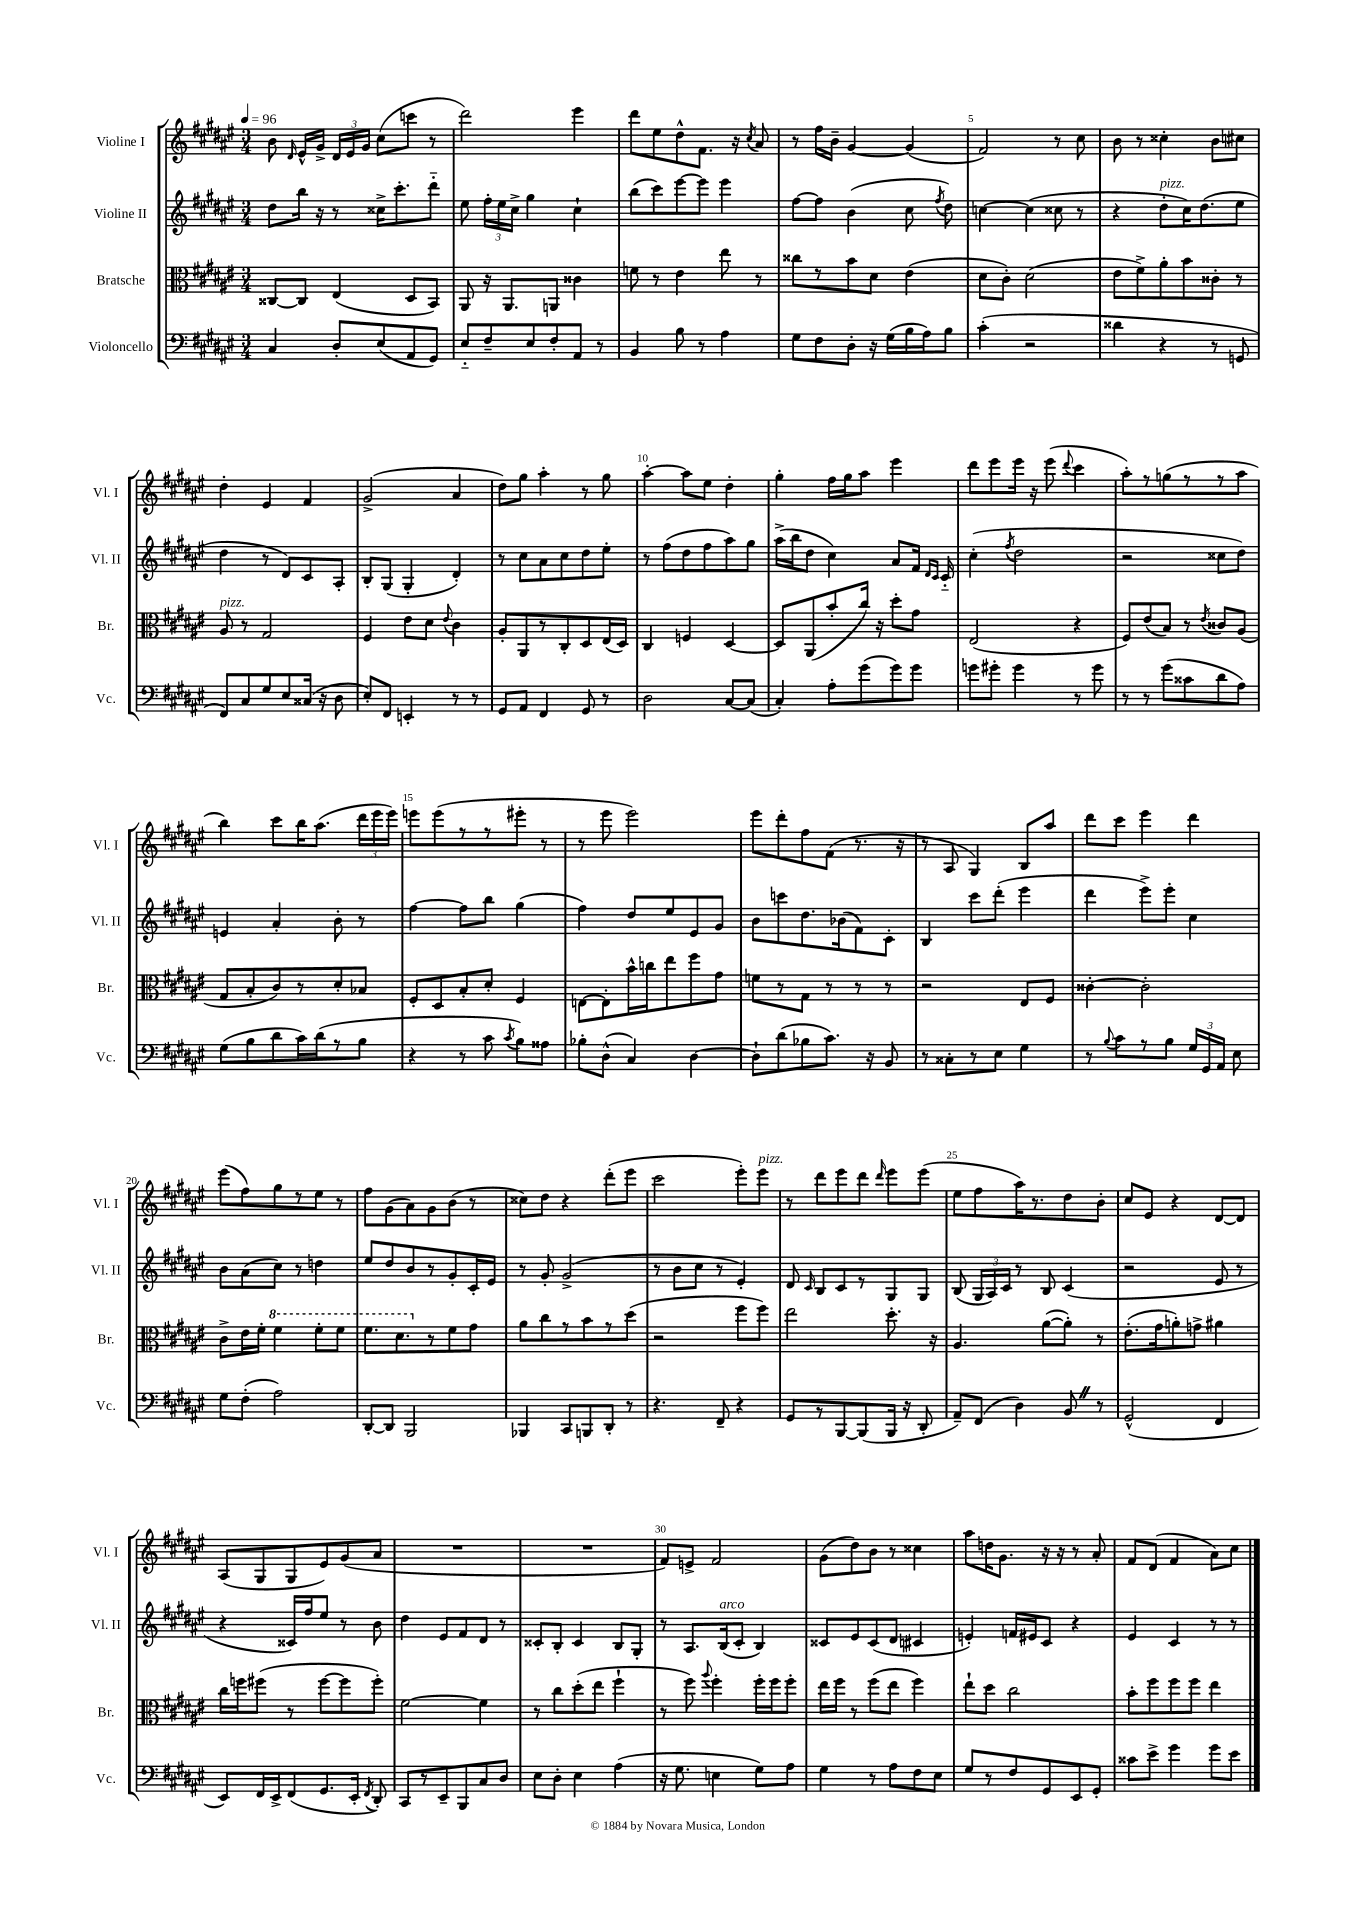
<<
\new StaffGroup <<
\new Staff = "s0" \with { instrumentName = "Violine I" shortInstrumentName = "Vl. I" } {
    \clef treble \key fis \major \numericTimeSignature \time 3/4 \tempo 4 = 96
    \autoBeamOff b'8 \grace { dis'16 } eis'16[-^ gis'16]-> \tuplet 3/2 { dis'16[ eis'16 gis'16] } cis''8[( c'''8] r8 |
    dis'''2) eis'''4 |
    dis'''8[ eis''8 dis''8-^ fis'8.] r16 \acciaccatura { cis''8 } ais'8 |
    r8 fis''16[ b'16]-- gis'4~ gis'4( |
    fis'2) r8 cis''8 |
    b'8 r8 cisis''4-. b'8[ cis''8] |
    dis''4-. eis'4 fis'4 |
    gis'2->( ais'4 |
    dis''8[) gis''8] ais''4-. r8 gis''8 |
    ais''4~-. ais''8[ eis''8] dis''4-. |
    gis''4-. fis''16[ gis''16 ais''8] eis'''4 |
    dis'''8[ eis'''8 eis'''16] r16 eis'''8( \appoggiatura { dis'''8 } cis'''4 |
    ais''8[-.) r8 g''8( r8 r8 ais''8] |
    b''4) cis'''8[ b''16 ais''8.]( \tuplet 3/2 { dis'''16[ eis'''16 eis'''16]) } |
    e'''8[ e'''8( r8 r8 eis'''8]-. r8 |
    r8 eis'''8 eis'''2) |
    eis'''8[ dis'''8-. fis''8 fis'8]( r8. r16 |
    r8 ais8 gis4) b8[ ais''8] |
    dis'''8[ cis'''8] eis'''4 dis'''4 |
    eis'''8[( fis''8) gis''8 r8 eis''8] r8 |
    fis''8[ gis'8( ais'8) gis'8 b'8]( r8 |
    cisis''8[) dis''8] r4 dis'''8[-.( eis'''8] |
    cis'''2 eis'''8[-.) eis'''8]^\markup { \italic "pizz." } |
    r8 dis'''8[ eis'''8 dis'''8] \grace { dis'''16 } eis'''8[ eis'''8]( |
    eis''8[ fis''8 ais''16) r8. dis''8 b'8]-. |
    cis''8[ eis'8] r4 dis'8[~ dis'8] |
    ais8[( gis8 gis8 eis'8) gis'8( ais'8] |
    R2. |
    R2. |
    fis'8[) e'8]-> fis'2 |
    gis'8[( dis''8) b'8] r8 cisis''4 |
    ais''8[ d''16 gis'8.] r16 r16 r8 ais'8-. |
    fis'8[ dis'8]( fis'4 ais'8[) cis''8] \bar "|." |
}
\new Staff = "s1" \with { instrumentName = "Violine II" shortInstrumentName = "Vl. II" } {
    \clef treble \key fis \major \numericTimeSignature \time 3/4
    \autoBeamOff dis''8[ b''16] r16 r8 cisis''16[-> cis'''8.-. dis'''8]-_ |
    eis''8 \tuplet 3/2 { fis''16[-. eis''16 cis''16]-> } gis''4 cis''4-! |
    b''8[( cis'''8) eis'''8~ eis'''8] eis'''4 |
    fis''8[~ fis''8] b'4( cis''8 \acciaccatura { fis''8 } dis''8) |
    c''4~ c''4( cisis''8 r8 |
    r4 dis''8[-.^\markup { \italic "pizz." } cis''16) dis''8.( eis''8] |
    dis''4 r8 dis'8[) cis'8 ais8]-. |
    b8[-. gis8]( gis4-. dis'4-.) |
    r8 cis''8[ ais'8 cis''8 dis''8 eis''8]-. |
    r8 fis''8[( dis''8 fis''8 ais''8) gis''8] |
    ais''16[->( b''16 dis''8] cis''4) ais'8[ fis'16] \grace { dis'16[ cis'16] } cis'16-_ |
    cis''4-.( \acciaccatura { fis''8 } dis''2 |
    r2 cisis''8[ dis''8]) |
    e'4 ais'4-. b'8-. r8 |
    fis''4~ fis''8[ b''8] gis''4( |
    fis''4) dis''8[ eis''8 eis'8 gis'8] |
    b'8[ c'''8 dis''8. bes'16( fis'8) cis'8]-. |
    b4 cis'''8[ dis'''8]-.( eis'''4 |
    dis'''4 eis'''8[->) eis'''8]-. cis''4 |
    b'8[ ais'8( cis''8]) r8 d''4 |
    eis''8[ dis''8 b'8 r8 gis'8-. cis'16-. eis'16] |
    r8 gis'8-. gis'2->( |
    r8 b'8[ cis''8] r8 eis'4-.) |
    dis'8 \grace { cis'16 } b8[ cis'8 r8 gis8 gis8] |
    b8( \tuplet 3/2 { gis16[ ais16) cis'16] } r8 b8 cis'4( |
    r2 eis'8 r8 |
    r4 cisis'16[) fis''16 eis''8] r8 b'8 |
    dis''4 eis'8[ fis'8 dis'8] r8 |
    cisis'8[-. b8]-. cisis'4 b8[ gis8]-. |
    r8 ais8.[ b16^\markup { \italic "arco" }( cis'8]-. b4) |
    cisis'8[ eis'8 cisis'8( dis'8] cis'4 |
    e'4-.) f'16[ eis'16 cis'8] r4 |
    eis'4 cis'4 r8 r8 \bar "|." |
}
\new Staff = "s2" \with { instrumentName = "Bratsche" shortInstrumentName = "Br." } {
    \clef alto \key fis \major \numericTimeSignature \time 3/4
    \autoBeamOff cisis8[~ cisis8] eis4( dis8[ b,8]) |
    ais,8 r16 ais,8.[ a,8] cisis'4 |
    f'8 r8 eis'4 eis''8 r8 |
    cisis''8[ r8 b'8 dis'8] eis'4( |
    dis'8[ cis'8]-.) dis'2( |
    eis'8[ fis'8->) ais'8-. b'8 cisis'8]-. r8 |
    ais8^\markup { \italic "pizz." } r8 gis2 |
    fis4 eis'8[ dis'8] \appoggiatura { eis'8 } cis'4 |
    ais8[-. ais,8 r8 cis8-. dis8 eis16( dis16]) |
    cis4 f4 dis4~ |
    dis8[ ais,8( b'8-. cis''16]) r16 dis''8[-. gis'8] |
    eis2( r4 |
    fis8[) eis'8( b8]) r8 \acciaccatura { eis'8 } cisis'8[ ais8]( |
    gis8[ b8-. cis'8) r8 dis'8-. bes8] |
    fis8[-. dis8 b8-. dis'8]-. fis4 |
    e8[~ e8-. b'16-^ c''16 eis''8 fis''8 gis'8] |
    f'8[ r8 gis8] r8 r8 r8 |
    r2 eis8[ fis8] |
    cisis'4~-. cisis'2-. |
    cis'8[-> eis'16 fis'16]-. \ottava #1 fis''4 fis''8[-. fis''8] |
    fis''8.[ dis''8. \ottava #0 r8 fis'8 gis'8] |
    ais'8[ cis''8 r8 b'8 r8 dis''8]( |
    r2 fis''8[ fis''8]) |
    eis''2 dis''8.-. r16 |
    ais4. ais'8[~( ais'8]-.) r8 |
    eis'8.[-.( gis'16 a'8-.) g'8]-> ais'4 |
    cis''16[ f''16 fis''8]( r8 fis''8[~ fis''8 fis''8]-.) |
    fis'2~ fis'4 |
    r8 cis''8[ dis''8-.( eis''8] fis''4-! |
    r8 fis''8) \appoggiatura { ais''8 } fis''4-. fis''16[-. fis''16 fis''8]-. |
    eis''16[ fis''16] r8 fis''8[( eis''8] fis''4) |
    eis''8[-! dis''8] cis''2 |
    b'8[-. fis''8 fis''8 fis''8] eis''4 \bar "|." |
}
\new Staff = "s3" \with { instrumentName = "Violoncello" shortInstrumentName = "Vc." } {
    \clef bass \key fis \major \numericTimeSignature \time 3/4
    \autoBeamOff cis4 dis8[-. eis8( ais,8 gis,8]) |
    eis8[-_ fis8-- eis8 fis8-. ais,8] r8 |
    b,4 b8 r8 ais4 |
    gis8[ fis8 dis8]-. r16 gis16[( b16 ais16) b8] |
    cis'4-.( r2 |
    disis'4 r4 r8 g,8 |
    fis,8[) cis8 gis8 eis8 cisis16]( r16 dis8 |
    eis8[-.) fis,8] e,4-. r8 r8 |
    gis,8[ ais,8] fis,4 gis,8 r8 |
    dis2 cis8[~ cis8]( |
    cis4-.) ais8[-. gis'8( gis'8) gis'8] |
    g'8[ gis'8]-. gis'4 r8 gis'8 |
    r8 r8 gis'8[( cisis'8 dis'8 ais8]) |
    gis8[( b8 dis'8 cis'16) dis'16( r8 b8] |
    r4 r8 cis'8 \acciaccatura { cis'8 } b8[) aisis8] |
    bes8[-. dis8]-^( cis4) dis4~ |
    dis8[-! dis'8( bes8 cis'8.]) r16 b,8 |
    r8 cisis8[-. r8 eis8] gis4 |
    r8 \appoggiatura { b8 } cis'8[ r8 b8] \tuplet 3/2 { gis16[ gis,16 ais,16] } eis8 |
    gis8[ fis8]-.( ais2) |
    dis,8[~-. dis,8] b,,2 |
    bes,,4 cis,8[ b,,8 dis,8]-. r8 |
    r4. fis,8-- r4 |
    gis,8[ r8 b,,8~ b,,8( b,,16] r16 dis,8-. |
    ais,8[--) fis,8]( dis4) b,8 \once \override BreathingSign.text = \markup { \musicglyph "scripts.caesura.straight" } \breathe r8 |
    gis,2-^( fis,4 |
    eis,8[) fis,16 eis,16-> fis,8( gis,8. eis,16]-. \acciaccatura { fis,8 } dis,8-.) |
    cis,8[ r8 eis,8-- b,,8 cis8 dis8] |
    eis8[ dis8]-. eis4 ais4( |
    r16 gis8. e4 gis8[) ais8] |
    gis4 r8 ais8[ fis8 eis8] |
    gis8[ r8 fis8 gis,8 eis,8 gis,8]-. |
    cisis'8[ eis'8]-> gis'4 gis'8[ eis'8] \bar "|." |
}
>>
>>
\layout { \context { \Score \override BarNumber.break-visibility = ##(#f #t #t) barNumberVisibility = #(every-nth-bar-number-visible 5) } }
